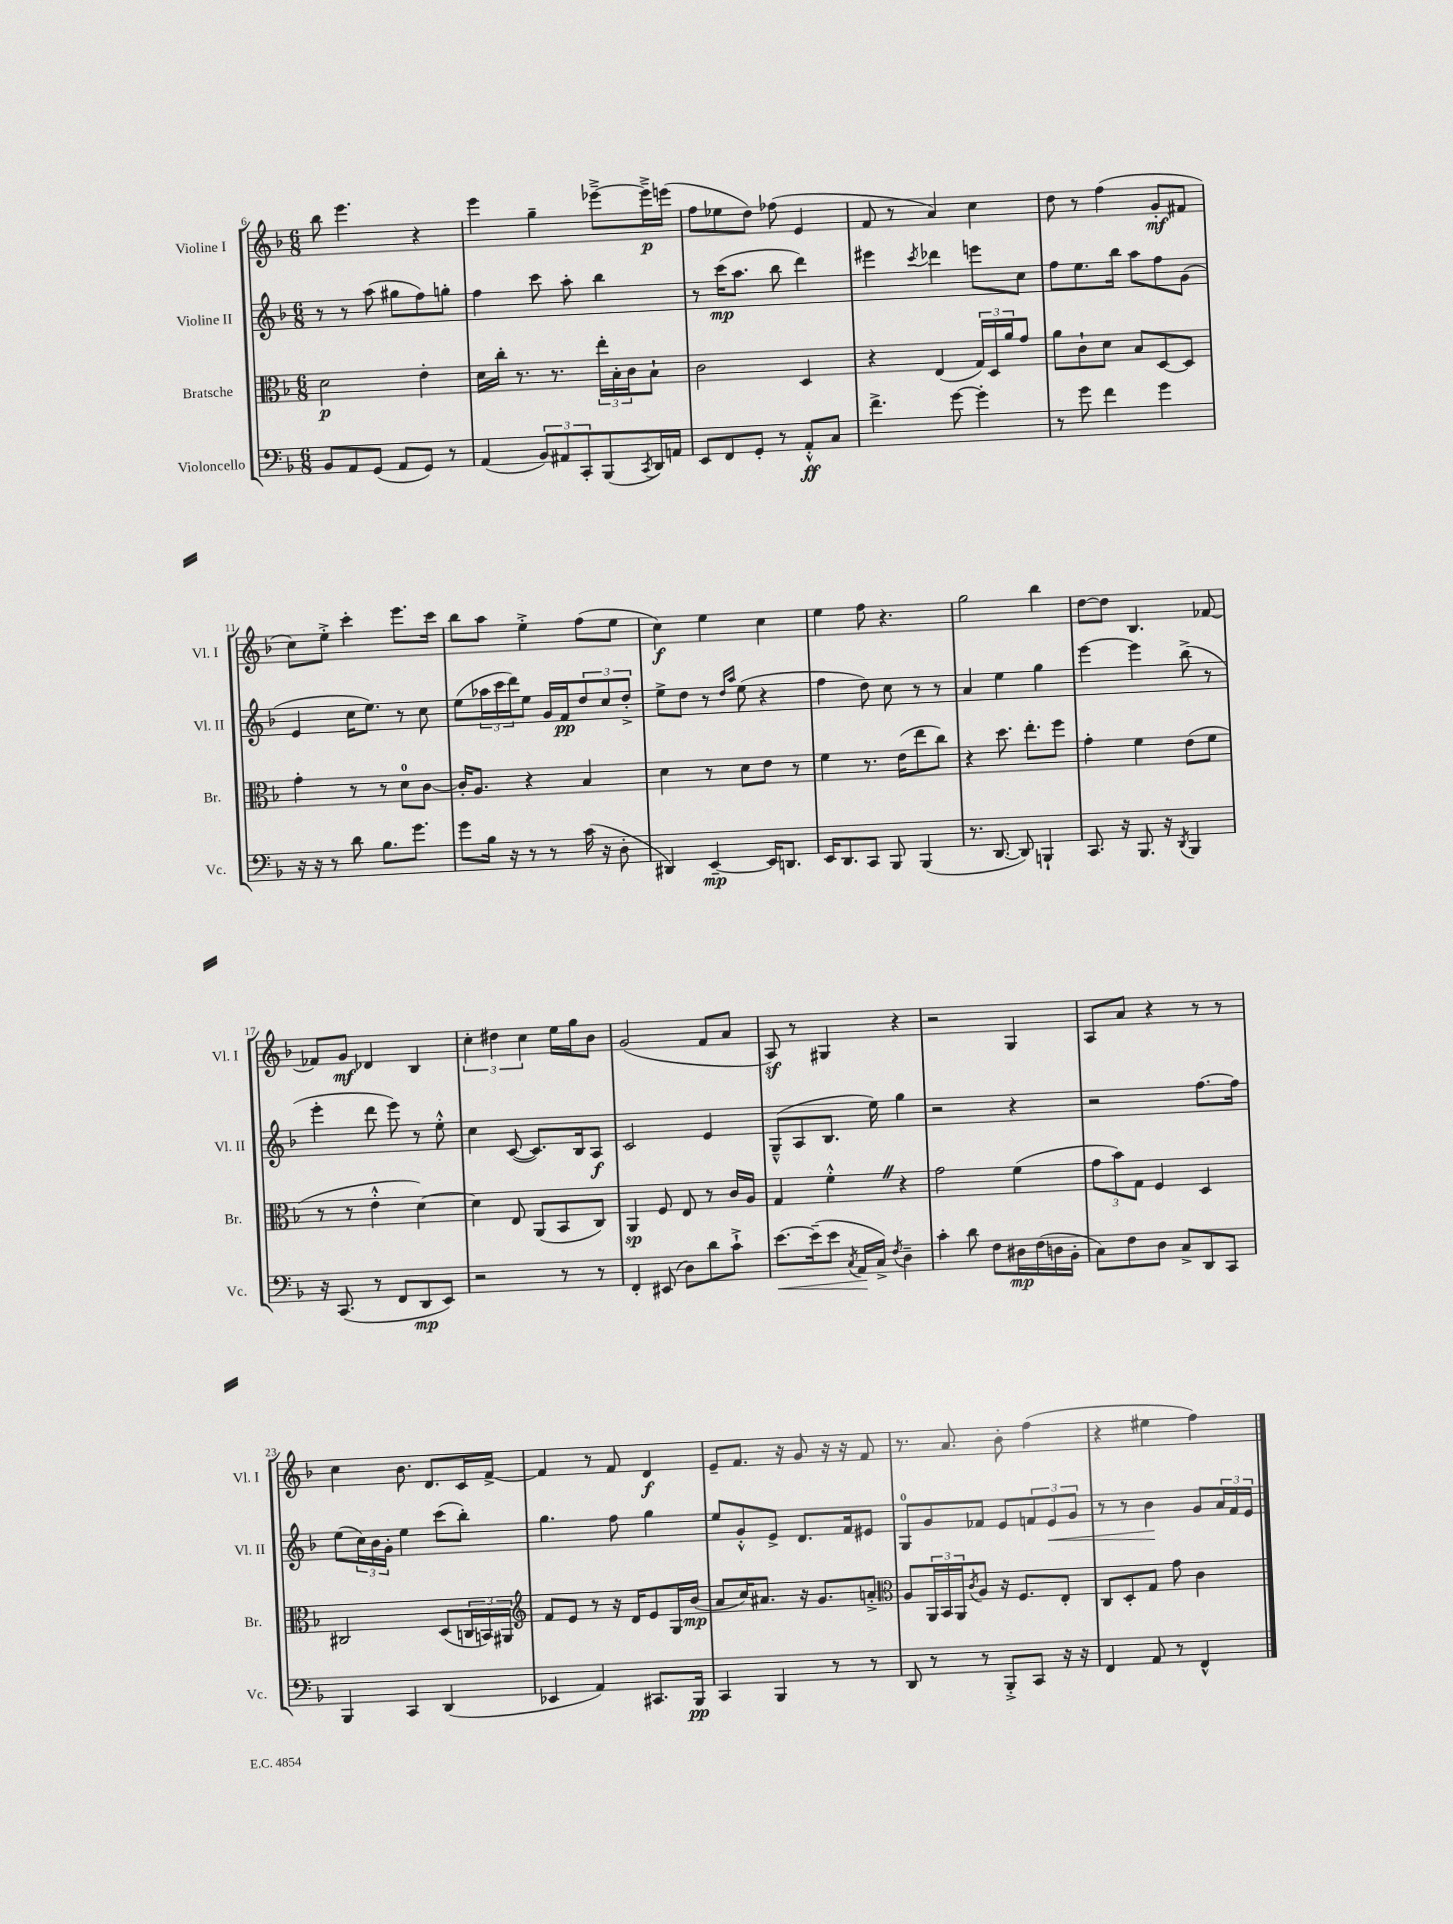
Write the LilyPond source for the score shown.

<<
\new StaffGroup <<
\new Staff = "s0" \with { instrumentName = "Violine I" shortInstrumentName = "Vl. I" } {
    \clef treble \key f \major \numericTimeSignature \time 6/8
    bes''8 e'''4. r4 |
    e'''4 g''4-- ees'''8~---> ees'''16--->\p e'''16( |
    f''8 ees''8 d''8) fes''8( e'4 |
    f'8 r8 a'4) c''4 |
    d''8 r8 f''4( g'8-.\mf fis'8 |
    c''8) e''8-.-> c'''4-. e'''8. c'''16 |
    bes''8 a''8 e''4-.-> f''8( e''8 |
    c''4\f) e''4 c''4 |
    e''4 f''8 r4. |
    g''2 bes''4 |
    d''8~ d''8 bes4. fes'8~ |
    fes'8 g'8\mf des'4 bes4 |
    \tuplet 3/2 { c''4-. dis''4 c''4 } e''16 g''16 bes'8 |
    g'2( f'8 a'8 |
    a8\sf) r8 gis4 r4 |
    r2 g4 |
    a8 a'8 r4 r8 r8 |
    c''4 bes'8. d'8. c'16 f'16~-> |
    f'4 r8 f'8 d'4\f |
    e'8-- f'8. r16 g'8 r16 r16 f'8 |
    r8. a'8. bes'8-. f''4( |
    r4 eis''4 f''4) \bar "|." |
}
\new Staff = "s1" \with { instrumentName = "Violine II" shortInstrumentName = "Vl. II" } {
    \clef treble \key f \major \numericTimeSignature \time 6/8
    r8 r8 a''8( gis''8 f''8) g''8-. |
    f''4 c'''8 a''8-. bes''4 |
    r8 c'''16\mp( a''8. bes''8 d'''4) |
    eis'''4 \acciaccatura { c'''8 } des'''4 e'''8 c''8 |
    f''8 e''8. bes''16 a''8 f''8 g'8( |
    e'4 c''16 e''8.) r8 c''8 |
    e''8( \tuplet 3/2 { aes''16 c'''16 d'''16) } e''8 g'16 f'16\pp \tuplet 3/2 { d''8 c''8 d''8-.-> } |
    e''8-> d''8 r8 \grace { d''16 a''16 } e''8( r4 |
    f''4 d''8) c''8 r8 r8 |
    a'4 e''4 g''4 |
    e'''4~ e'''4 bes''8->( r8 |
    e'''4-. d'''8 e'''8) r8 e''8-.-^ |
    c''4 c'8~( c'8.) bes16 a8\f |
    c'2 e'4 |
    g8---^( a8 bes8. e''16) g''4 |
    r2 r4 |
    r2 f''8.~ f''16 |
    e''8( \tuplet 3/2 { c''16) bes'16 g'16-. } e''4 c'''8( bes''8-.) |
    g''4. f''8 g''4 |
    e''8 g'8-.-^ e'8-> d'8. f'16 eis'8 |
    g8-0 g'8 fes'8 e'8 \tuplet 3/2 { f'8 e'8\< g'8 } |
    r8 r8 bes'4\! g'8 \tuplet 3/2 { a'16 f'16 e'16 } \bar "|." |
}
\new Staff = "s2" \with { instrumentName = "Bratsche" shortInstrumentName = "Br." } {
    \clef alto \key f \major \numericTimeSignature \time 6/8
    d'2\p e'4-. |
    d'16 c''16-. r8. r8. \tuplet 3/2 { e''16-. bes16-. c'16 } bes8-! |
    c'2 d4 |
    r4 e4( \tuplet 3/2 { g16) d16 a'16 } g'8 |
    a'8 c'8-! d'8 bes8 d8~ d8 |
    g'4-. r8 r8 d'8-0 c'8~ |
    c'16-. a8. r4 bes4 |
    d'4 r8 d'8 e'8 r8 |
    f'4 r8. e'16( e''8 c''8) |
    r4 d''8. e''8.-. f''8 |
    g'4-. f'4 e'8( f'8 |
    r8 r8 e'4-.-^ d'4~) |
    d'4 e8 a,8( bes,8 c8) |
    a,4\sp f8 e8 r8 c'16 a16 |
    g4 f'4-.-^ \once \override BreathingSign.text = \markup { \musicglyph "scripts.caesura.straight" } \breathe r4 |
    g'2 f'4( |
    \tuplet 3/2 { g'8 bes'8) g8 } f4 d4 |
    cis2 d8( \tuplet 3/2 { c16 b,16) ais,16 } |
    \clef treble f'8 e'8 r8 r16 d'16 e'8 g16 bes'16\mp( |
    a'8 c''16) ais'8. r16 g'8. a'8-.-> |
    \clef alto a8 \tuplet 3/2 { a,16 bes,16 a,16 } \acciaccatura { c'8 } a8 r16 f8. e8-. |
    c8 d8-. g8 g'8 c'4 \bar "|." |
}
\new Staff = "s3" \with { instrumentName = "Violoncello" shortInstrumentName = "Vc." } {
    \clef bass \key f \major \numericTimeSignature \time 6/8
    bes,8 a,8 g,8( a,8 g,8) r8 |
    a,4( \tuplet 3/2 { bes,8) ais,8 c,8-. } bes,,8( \acciaccatura { c,8 } d,16) a,16 |
    e,8 f,8 g,8-. r8 a,8-.-^\ff c8 |
    f'4.-> g'8~ g'4-. |
    r8 g'8 f'4 g'4 |
    r16 r16 r8 d'8 bes8. g'8. |
    g'8 bes16 r16 r8 r8 c'16( r16 d8-. |
    dis,4) e,4~--\mp e,16 d,8. |
    e,16 d,8. c,8 bes,,8 bes,,4( |
    r8. d,8.~ d,8) b,,4-! |
    c,8. r16 bes,,8. r16 \acciaccatura { d,8 } bes,,4 |
    r16 c,8.( r8 f,8 d,8\mp e,8) |
    r2 r8 r8 |
    f,4-. eis,8( d8) d'8 c'8-!-> |
    e'8.~\< e'16--( e'8 \acciaccatura { c8 } a,16\! c16->) \acciaccatura { f8 } d4-- |
    c'4-. d'8 f8 dis16\mp f16( d16 bes,16-. |
    c8) f8 d8 c8-> d,8 c,8 |
    bes,,4 c,4 d,4( |
    ees,4 a,4) cis,8. bes,,16\pp |
    c,4 bes,,4 r8 r8 |
    d,8 r8 r8 bes,,8-.-> c,8 r16 r16 |
    f,4 a,8 r8 f,4-^ \bar "|." |
}
>>
>>
\layout { \context { \Score currentBarNumber = #6 } }
